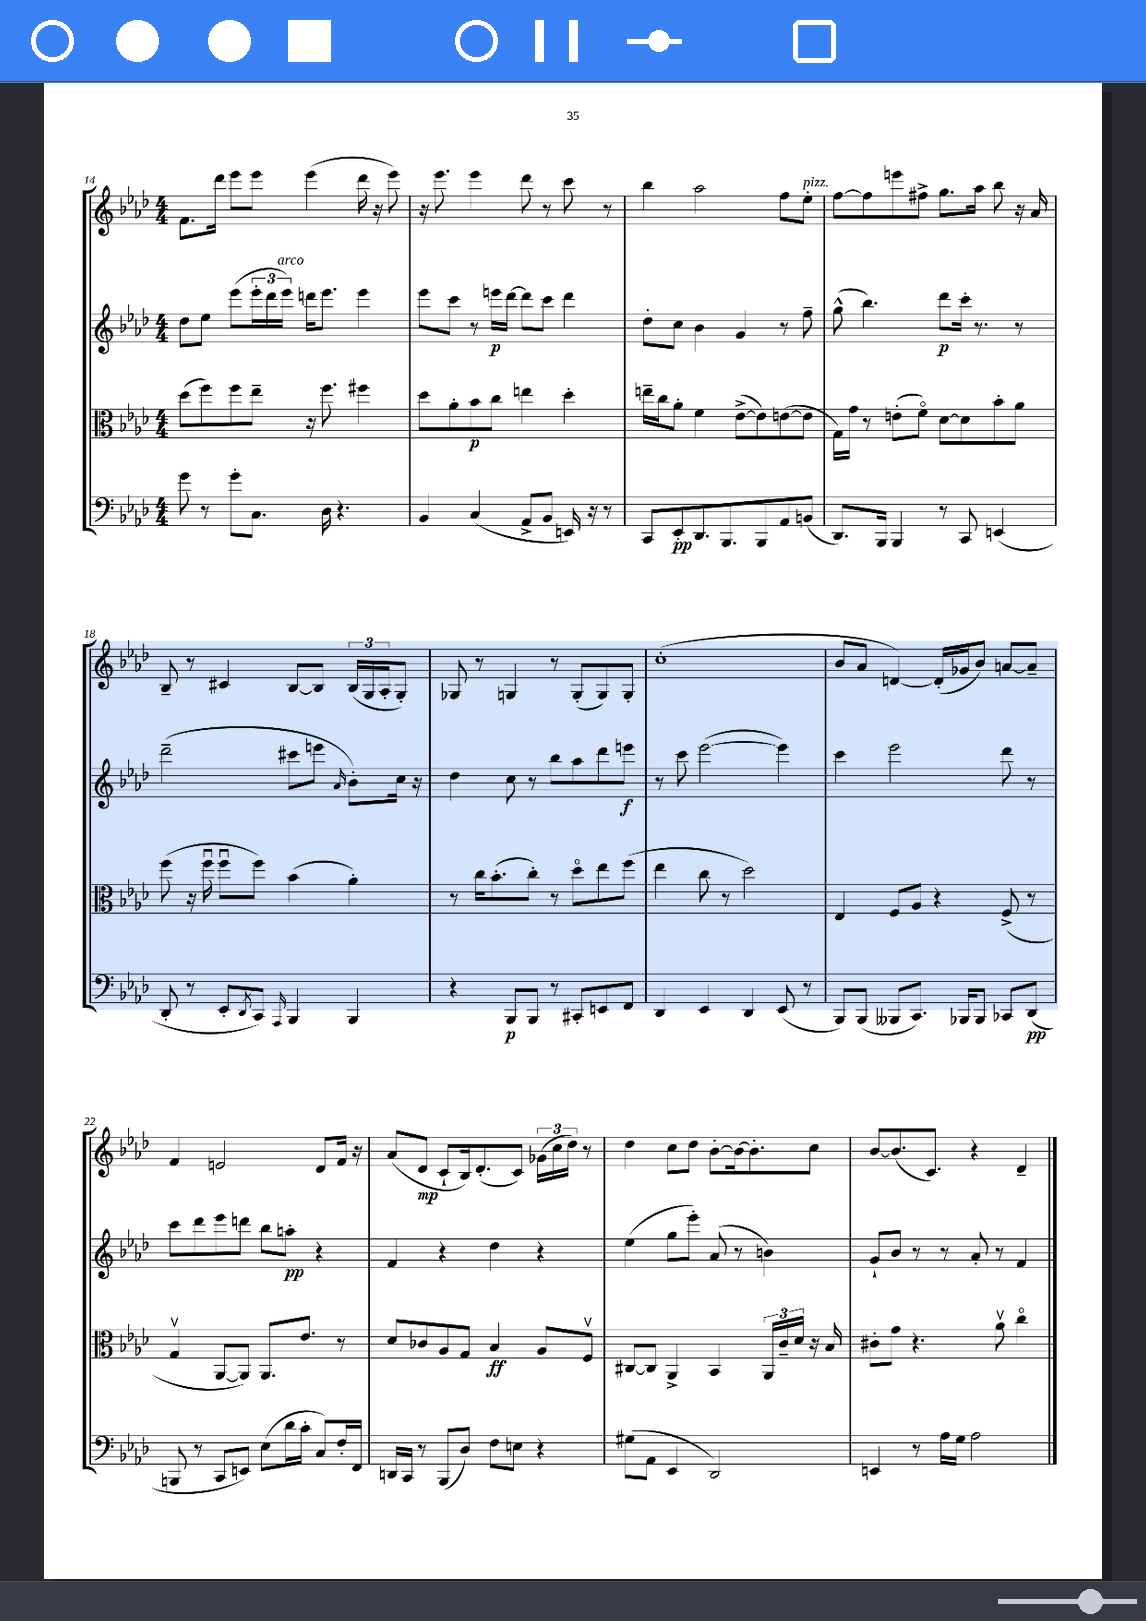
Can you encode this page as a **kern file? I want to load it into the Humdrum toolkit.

**kern	**kern	**kern	**kern
*staff4	*staff3	*staff2	*staff1
*clefF4	*clefC3	*clefG2	*clefG2
*k[b-e-a-d-]	*k[b-e-a-d-]	*k[b-e-a-d-]	*k[b-e-a-d-]
*M4/4	*M4/4	*M4/4	*M4/4
8g	(8dd-	8dd-	8.f
8r	8ff)	8ee-	.
.	.	.	16ddd-
8g'	8ff	(8eee-	8eee-
8.C	8ee-~	24eee-'	8eee-
.	.	24ddd-	.
.	.	24eee-)	.
.	16r	16ddd	(4eee-
16D-	8.ff	8.eee-	.
4.r	.	.	.
.	4ff#	4eee-	16ddd-
.	.	.	16r
.	.	.	8eee-)
=	=	=	=
4BB-	8dd-	8eee-	16r
.	.	.	8.eee-
.	8a-'	8ccc	.
(4C	8b-	8r	4eee-
.	8cc	16eee	.
.	.	[16ddd-	.
8AA-^	4ee	8ddd-]	8ddd-
8BB-	.	8ccc	8r
16EE)	4dd-'	4ddd-	8ccc
16r	.	.	.
8r	.	.	8r
=	=	=	=
8CC	16ee~	8dd-'	4bb-
.	16cc	.	.
8EE-'	8a-'	8cc	.
8.DD-	4f	4b-	2aa-
8.BBB-	.	.	.
.	([8e-^	4g	.
8BBB-	8e-])	.	.
8AA-	([8e	8r	8ff
(8BB	8e]	8ff~	8ee-'
=	=	=	=
8.DD-)	16G)	(8gg^^	[8ff
.	16g	.	.
.	8r	4.bb-)	8ff]
16BBB-	.	.	.
4BBB-	(8e'	.	8eee
.	8fo)	.	8ff#^
8r	[8d-	8ddd-	8.gg
8CC	8d-]	16ccc'	.
.	.	8.r	16aa-
(4EE	8b-'	.	8bb-
.	8a-	8r	16r
.	.	.	16a-
=	=	=	=
8DD-'	(8ff	(2ddd-~	8B-~
8r	16r	.	8r
.	16ffu	.	.
8EE-'	8ffu	.	4c#
8qDD-	.	.	.
8CC)	8ff)	.	.
16qqAAA-	.	.	.
4BBB-	(4b-	8ccc#	[8B-
.	.	8eee	8B-]
.	.	16qqa-	.
4BBB-	4a-')	8b-')	(24B-
.	.	.	24G
.	.	.	24A-'
.	.	16cc	8G')
.	.	16r	.
=	=	=	=
4r	8r	4dd-	8G-
.	16cc	.	8r
.	(8.b-'	.	.
8BBB-	.	8cc	4G
8BBB-	8cc')	8r	.
8r	8r	8bb-	8r
8CC#'	8dd-o	8aa-	(8G'
8EE	8ee-	8ddd-	8G)
8FF	(8ff	8eee	8G'
=	=	=	=
4DD-	4ee-	8r	(1cc'
.	.	8ccc	.
4EE-	8cc	([2eee-	.
.	8r	.	.
4DD-	2dd-)	.	.
(8EE-	.	4eee-])	.
8r	.	.	.
=	=	=	=
8BBB-)	4E-	4ccc	8b-
(8BBB-	.	.	8a-
8BBB--	8F	2eee-	[4d)
8.CC)	8A-	.	.
.	4r	.	(16d']
16BBB-	.	.	16g-
8BBB-	.	.	8b-)
8CC-	(8F^	8ddd-	[8a
(8DD-	8r	8r	8a~]
=	=	=	=
8BBB	4Gv	8ccc	4f
8r	.	8ddd-	.
8CC	[8AA-	8eee-	2e
8EE)	8AA-])	8ddd	.
(8E-	8.AA-	8bb-	.
16d-	.	8aa'	.
16c'	8.e-	.	.
8C)	.	4r	8d-
16F'	8r	.	16f
16FF	.	.	16r
=	=	=	=
16DD	8d-	4f	(8a-
16CC	.	.	.
8r	8c-	.	8d-
(8BBB-	8A-	4r	8c`
8D-)	8G	.	16B-)
.	.	.	(8.d-'
8F	4B-	4dd-	.
8E	.	.	8c)
4r	8A-	4r	(24g-
.	.	.	24cc
.	.	.	24dd-)
.	8Fv	.	8r
=	=	=	=
(8G#	[8C#	(4ee-	4dd-
8AA-	8C#]	.	.
4EE-	4AA-^	8gg	8cc
.	.	8eee-')	8dd-
2DD-)	4BB-	(8a-	[8b-'
.	.	8r	16b-_
.	.	.	8.b-']
.	24AA-	4b)	.
.	24c~	.	.
.	24d-	.	.
.	16r	.	8cc
.	16B-	.	.
=	=	=	=
4EE	8c#'	8g`	[8b-
.	8g	8b-	(8.b-]
8r	4.r	8r	.
.	.	.	8.c)
16A-	.	8r	.
16G	.	.	.
2A-	.	8a-'	4r
.	8a-v	8r	.
.	4cco	4f	4d-~
==	==	==	==
*-	*-	*-	*-
